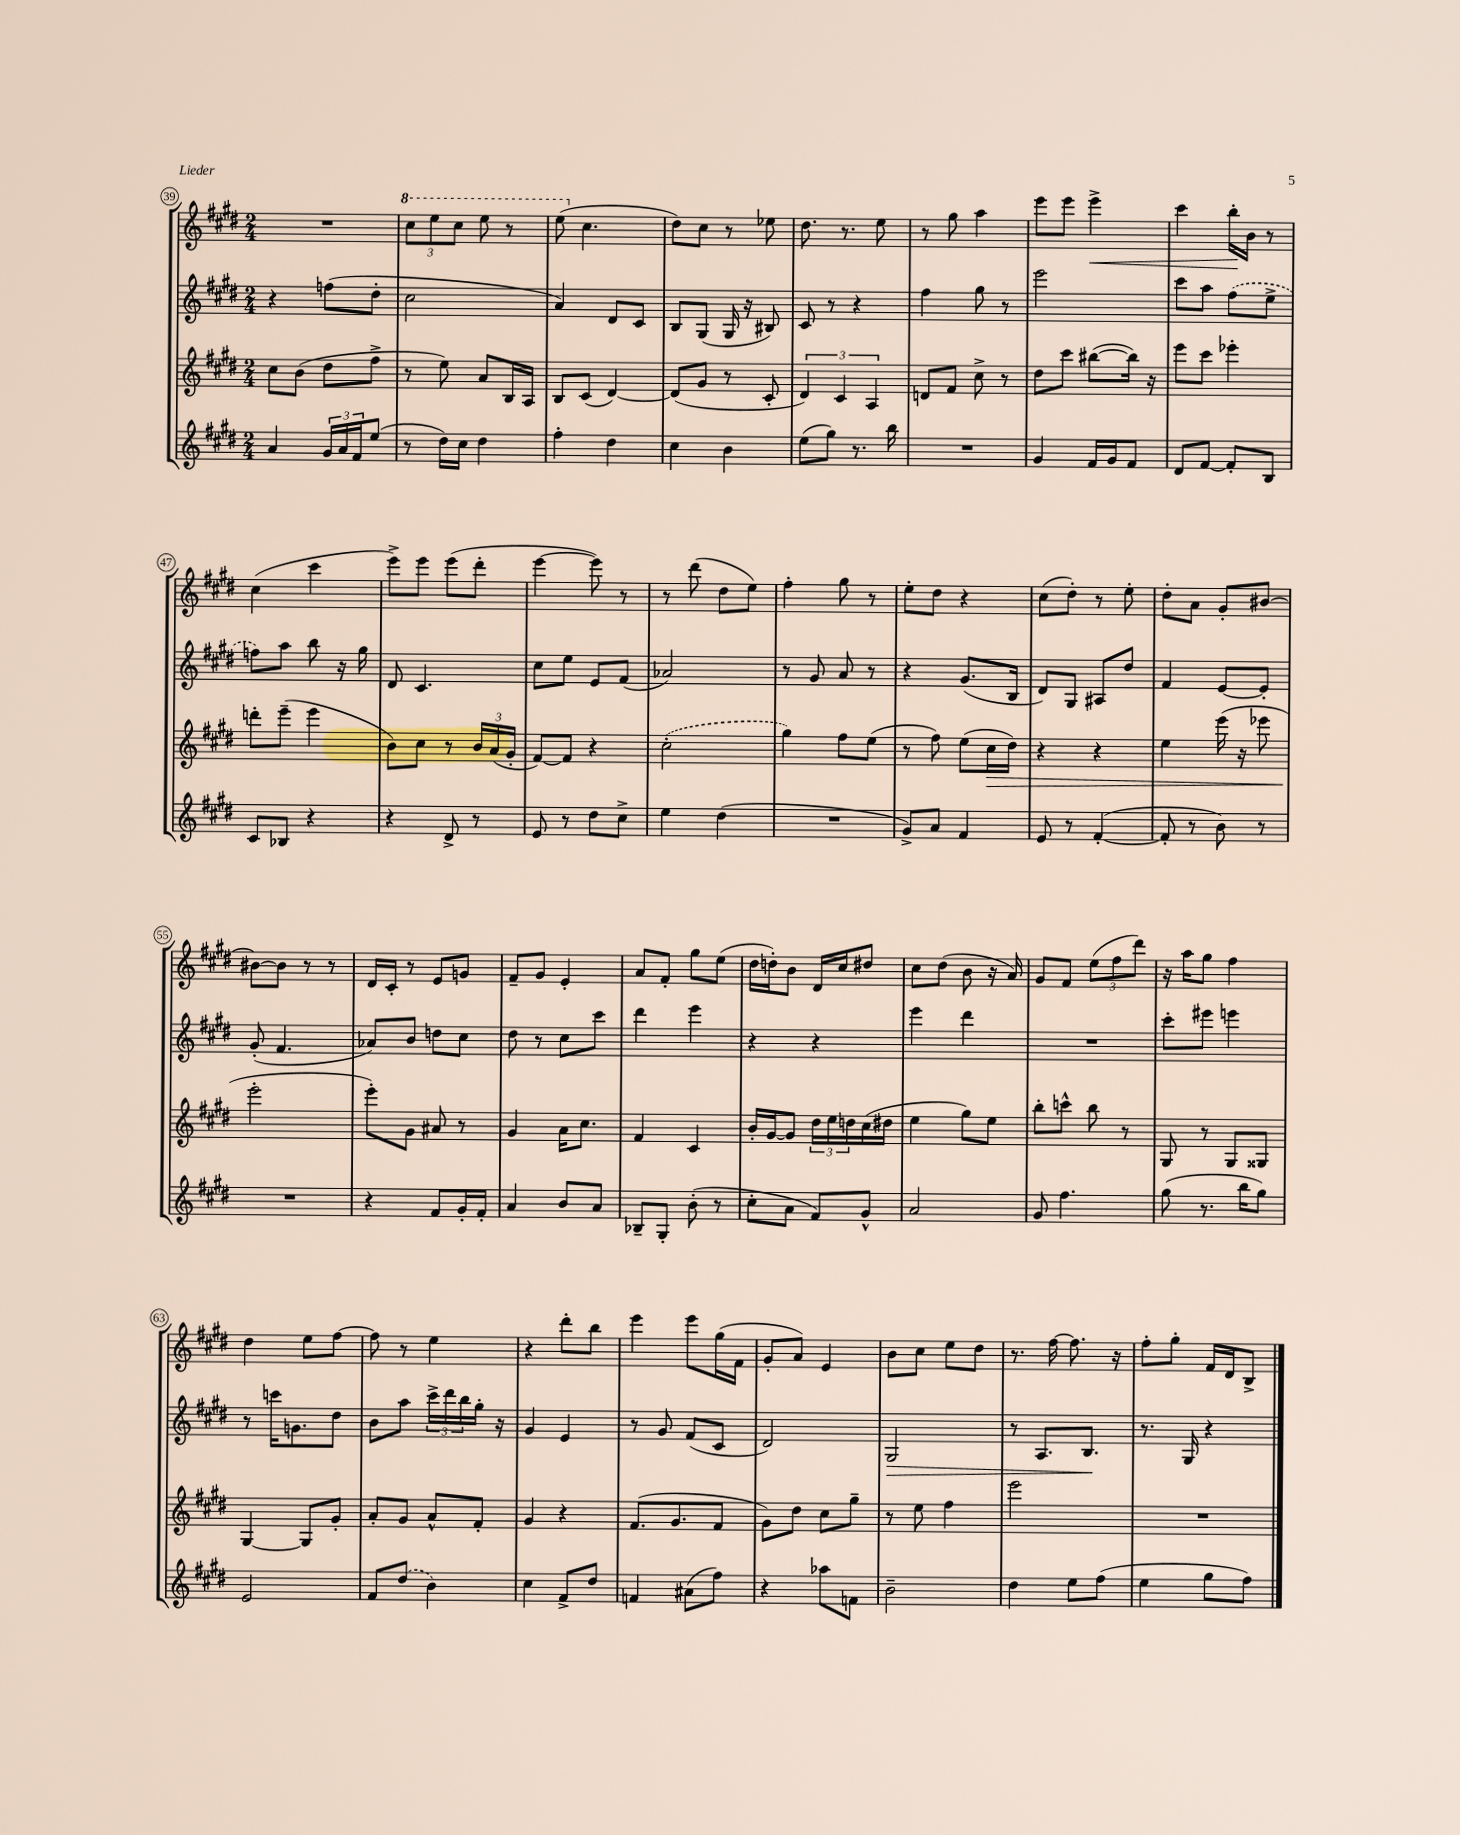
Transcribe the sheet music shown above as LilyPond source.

<<
\new StaffGroup <<
\new Staff = "s0" {
    \clef treble \key e \major \numericTimeSignature \time 2/4
    R2 |
    \tuplet 3/2 { \ottava #1 cis'''8 e'''8 cis'''8 } e'''8 r8 |
    e'''8( \ottava #0 cis''4. |
    dis''8) cis''8 r8 ees''8 |
    dis''8. r8. e''8 |
    r8 gis''8 a''4 |
    e'''8 e'''8 e'''4->\< |
    cis'''4 b''16-.\! b'16 r8 |
    cis''4( cis'''4 |
    e'''8->) e'''8 e'''8( dis'''8-. |
    e'''4~ e'''8) r8 |
    r8 dis'''8( dis''8 e''8) |
    fis''4-. gis''8 r8 |
    e''8-. dis''8 r4 |
    cis''8( dis''8-.) r8 e''8-. |
    dis''8-. a'8 gis'8-. bis'8~ |
    bis'8~ bis'8 r8 r8 |
    dis'16 cis'16-. r8 e'8 g'8 |
    fis'8-- gis'8 e'4-. |
    a'8 fis'8-. gis''8 e''8( |
    dis''16 d''16-.) b'8 dis'16 cis''16 dis''8 |
    cis''8 dis''8( b'8 r16 a'16) |
    gis'8 fis'8 \tuplet 3/2 { e''8( fis''8 dis'''8) } |
    r16 a''16 gis''8 fis''4 |
    dis''4 e''8 fis''8~ |
    fis''8 r8 e''4 |
    r4 dis'''8-. b''8 |
    e'''4 e'''8 gis''16( fis'16 |
    gis'8-. a'8) e'4 |
    b'8 cis''8 e''8 dis''8 |
    r8. fis''16~ fis''8. r16 |
    fis''8-. gis''8-. fis'16 dis'16 b8-> \bar "|." |
}
\new Staff = "s1" {
    \clef treble \key e \major \numericTimeSignature \time 2/4
    r4 f''8( dis''8-. |
    cis''2 |
    a'4) dis'8 cis'8 |
    b8 gis8( gis16 r16 bis8) |
    cis'8 r8 r4 |
    fis''4 gis''8 r8 |
    e'''2 |
    cis'''8 a''8 \once \slurDashed fis''8( e''8-> |
    f''8) a''8 b''8 r16 gis''16 |
    dis'8 cis'4. |
    cis''8 e''8 e'8 fis'8( |
    aes'2) |
    r8 gis'8 a'8 r8 |
    r4 gis'8.( b16 |
    dis'8) gis8 ais8 dis''8 |
    fis'4 e'8~ e'8-. |
    gis'8-.( fis'4. |
    aes'8) b'8 d''8 cis''8 |
    dis''8 r8 cis''8 cis'''8 |
    dis'''4 e'''4 |
    r4 r4 |
    e'''4 dis'''4 |
    R2 |
    cis'''8-. eis'''8 e'''4 |
    r8 c'''16 g'8. dis''8 |
    b'8 a''8 \tuplet 3/2 { cis'''16-> dis'''16 b''16 } gis''16-. r16 |
    gis'4 e'4 |
    r8 gis'8 fis'8( cis'8 |
    dis'2) |
    gis2\> |
    r8 a8. b8.\! |
    r8. gis16 r4 \bar "|." |
}
\new Staff = "s2" {
    \clef treble \key e \major \numericTimeSignature \time 2/4
    cis''8 b'8( dis''8 fis''8-> |
    r8 e''8) a'8 b16 a16 |
    b8 cis'8( dis'4~) |
    dis'8( gis'8 r8 cis'8-. |
    \tuplet 3/2 { dis'4) cis'4 a4 } |
    d'8 fis'8 cis''8-> r8 |
    dis''8 cis'''8 bis''8~( bis''16) r16 |
    e'''8 cis'''8 ees'''4-. |
    d'''8-. e'''8--( e'''4 |
    b'8) cis''8 r8 \tuplet 3/2 { b'16 a'16( gis'16-. } |
    fis'8~) fis'8 r4 |
    \once \slurDashed cis''2-.( |
    gis''4) fis''8 e''8( |
    r8 fis''8) e''8( cis''16\> dis''16) |
    r4 r4 |
    e''4 e'''16( r16 ees'''8 |
    e'''2-.\! |
    e'''8-.) gis'8 ais'8 r8 |
    gis'4 a'16 cis''8. |
    fis'4 cis'4 |
    b'16-. gis'16~ gis'8 \tuplet 3/2 { dis''16 e''16 d''16 } cis''16( dis''16 |
    e''4 gis''8) e''8 |
    b''8-. c'''8-^ b''8 r8 |
    gis8 r8 gis8 gisis8 |
    gis4~ gis8 gis'8-. |
    a'8-. gis'8 a'8-^ fis'8-. |
    gis'4 r4 |
    fis'8.( gis'8. fis'8 |
    gis'8) dis''8 cis''8 gis''8-- |
    r8 e''8 fis''4 |
    e'''2 |
    R2 \bar "|." |
}
\new Staff = "s3" {
    \clef treble \key e \major \numericTimeSignature \time 2/4
    a'4 \tuplet 3/2 { gis'16 a'16 fis'16 } e''8( |
    r8 dis''16) cis''16 dis''4 |
    fis''4-. dis''4 |
    cis''4 b'4 |
    e''8( gis''8) r8. b''16 |
    R2 |
    gis'4 fis'16 gis'16 fis'8 |
    dis'8 fis'8~ fis'8-. b8 |
    cis'8 bes8 r4 |
    r4 dis'8-> r8 |
    e'8 r8 dis''8 cis''8-> |
    e''4 dis''4( |
    R2 |
    gis'8->) a'8 fis'4 |
    e'8 r8 fis'4~-.( |
    fis'8-. r8 b'8) r8 |
    R2 |
    r4 fis'8 gis'16-. fis'16-. |
    a'4 b'8 a'8 |
    bes8-- gis8-. b'8-.( r8 |
    cis''8-. a'8 fis'8) gis'8-^ |
    a'2 |
    gis'8 fis''4. |
    gis''8( r8. b''16 gis''8) |
    e'2 |
    fis'8 \once \slurDashed dis''8( b'4) |
    cis''4 fis'8-> dis''8 |
    f'4 ais'8( fis''8) |
    r4 aes''8 f'8 |
    b'2-- |
    dis''4 e''8 fis''8( |
    e''4 gis''8 fis''8) \bar "|." |
}
>>
>>
\layout { \context { \Score currentBarNumber = #39 \override BarNumber.stencil = #(make-stencil-circler 0.1 0.3 ly:text-interface::print) } }
